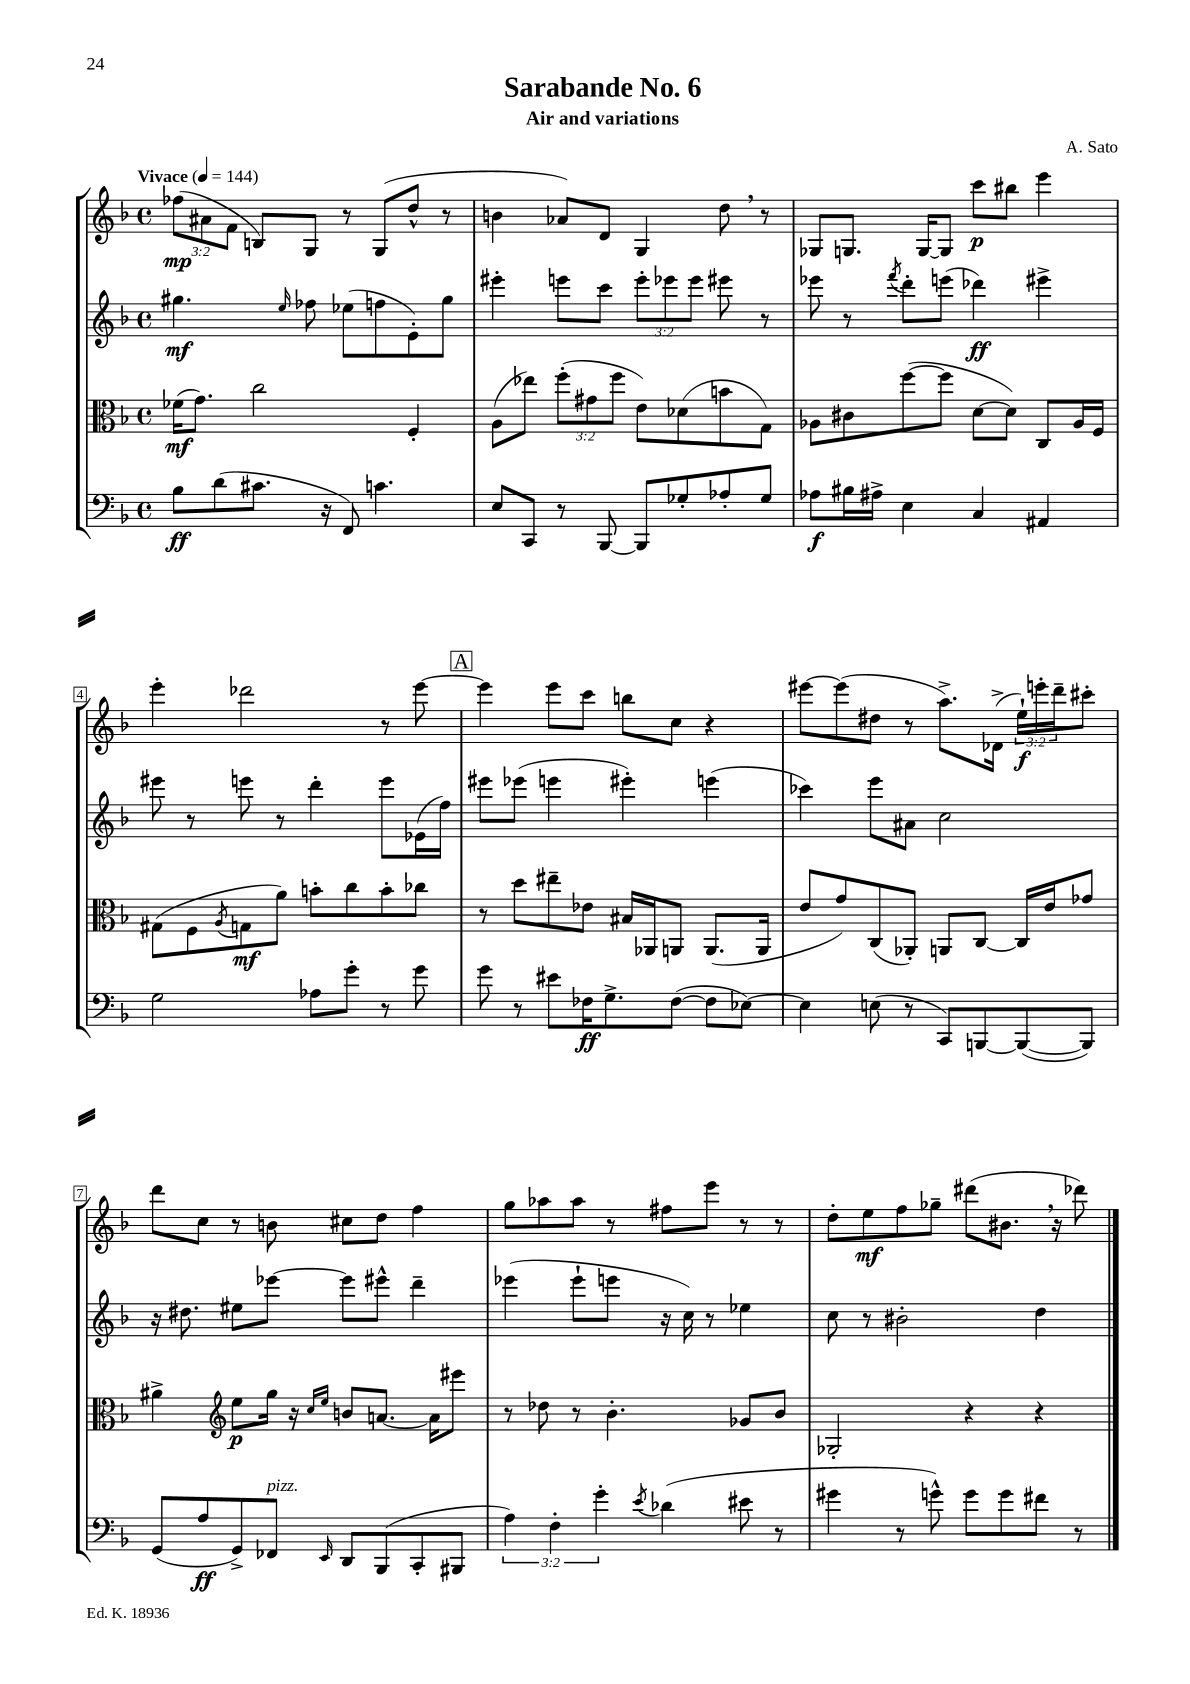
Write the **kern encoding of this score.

**kern	**kern	**kern	**kern
*staff4	*staff3	*staff2	*staff1
*clefF4	*clefC3	*clefG2	*clefG2
*k[b-]	*k[b-]	*k[b-]	*k[b-]
*M4/4	*M4/4	*M4/4	*M4/4
*met(c)	*met(c)	*met(c)	*met(c)
*MM144	*MM144	*MM144	*MM144
8B-\L	(16f-\LK	4.gg#\	(12ff-\L
.	8.g\J)	.	.
.	.	.	12a#\
(8d\	.	.	.
.	.	.	12f\J
8.c#\J	2cc\	.	8B/L)
.	.	16qqee/	.
.	.	8ff-\	8G/J
16r	.	.	.
8FF/)	.	(8ee-\L	8r
4.c\	.	8ff\	(8G/L
.	4F'/	8e'\)	8dd^^/J
.	.	8gg#\J	8r
=	=	=	=
8E/L	(8A\L	4eee#'\	4b\
8CC/J	8ee-\J)	.	.
8r	(12ff'\L	8eee\L	8a-/L)
.	12g#\	.	.
[8BBB-/	.	8ccc\J	8d/J
.	12ff\J	.	.
8BBB-/]L	8e\L)	12eee'\L	4G/
.	.	12eee-\	.
8G-'/	(8d-\	.	.
.	.	12eee-\J	.
8A-'/	8b\	8eee#\	8dd\
8G-/J	8G\J)	8r	8r
=	=	=	=
8A-\L	8A-\L	8eee-\	8G-/L
16B#\L	8c#\	8r	8.G/J
16A#^\JJ	.	.	.
.	.	8qfff/	.
4E\	([8ff\	8ddd'\L	.
.	.	.	[16G/LK
.	8ff\]J	(8eee\J	8G/]J
4C/	[8d\L	4ddd-\)	8ccc\L
.	8d\]J)	.	8bb#\J
4AA#/	8C/L	4eee#^\	4eee\
.	16A-/L	.	.
.	16F/JJ	.	.
=	=	=	=
2G\	(8G#\L	8eee#\	4eee'\
.	8F\	8r	.
.	8qA/	.	.
.	8G\	8eee\	2ddd-\
.	8a\J)	8r	.
8A-\L	8b'\L	4ddd'\	.
8g'\J	8cc\	.	.
8r	8b'\	8eee\L	8r
8g\	8cc-\J	(16e-\L	[8eee\
.	.	16ff\JJ)	.
=	=	=	=
8g\	8r	8eee#\L	4eee\]
8r	8dd\L	(8eee-\J	.
8e#\L	8ee#~\	4eee\	8eee\L
16F-\K	8e-\J	.	8ccc\J
8.G^\	.	.	.
.	16B#/LL	4eee#'\)	8bb\L
.	16AA-/J	.	.
([8F-\J	8AA/J	.	8cc\J
8F-\]L	(8.AA/L	(4eee\	4r
[8E-\J)	.	.	.
.	16AA/Jk	.	.
=	=	=	=
4E-\]	8e/L	4ccc-\)	[8eee#\L
.	8g/)	.	(8eee#\]
(8E\	(8C/	8eee\L	8dd#\J
8r	8AA-'/J)	8a#\J	8r
8CC/L)	8AA/L	2cc\	8.aa^\L)
[8BBB/	[8C/J	.	.
.	.	.	(16d-^\Jk
(8BBB/_	16C/]LL	.	24ee`\LL)
.	.	.	24eee'\
.	16e/J	.	.
.	.	.	24ddd~\J
8BBB/]J)	8g-/J	.	8ccc#'\J
=	=	=	=
(8GG/L	4a#^\	16r	8ddd\L
.	.	8.dd#\	.
8A/	.	.	8cc\J
*	*clefG2	*	*
8GG^/)	8ee\L	8ee#\L	8r
8FF-/J	16gg\Jk	[8eee-\J	8b\
.	16r	.	.
.	16qqcc/LL	.	.
16qqEE/	16qqee/JJ	.	.
8DD/L	8b/L	8eee-\]L	8cc#\L
(8BBB-/	[8.a/J	8eee#^^\J	8dd\J
8CC'/	.	4ddd~\	4ff\
.	16a\]LK	.	.
8BBB#/J	8eee#\J	.	.
=	=	=	=
6A\)	8r	(4eee-\	8gg\L
.	8dd-\	.	8aa-\
6F'\	.	.	.
.	8r	8eee-`\L	8aa-\J
6g'\	.	.	.
.	4.b-'\	8eee\J	8r
8qe/	.	.	.
(4d-\	.	16r	8ff#\L
.	.	16cc\)	.
.	.	8r	8eee\J
8e#\	8g-/L	4ee-\	8r
8r	8b-/J	.	8r
=	=	=	=
4g#\	2G-'/	8cc\	8dd'\L
.	.	8r	8ee\
8r	.	2b#'\	8ff\
8g^^\)	.	.	8gg-~\J
8g\L	4r	.	(8ddd#\L
8g\	.	.	8.b#\J
8f#\J	4r	4dd\	.
.	.	.	16r
8r	.	.	8ddd-\)
==	==	==	==
*-	*-	*-	*-
